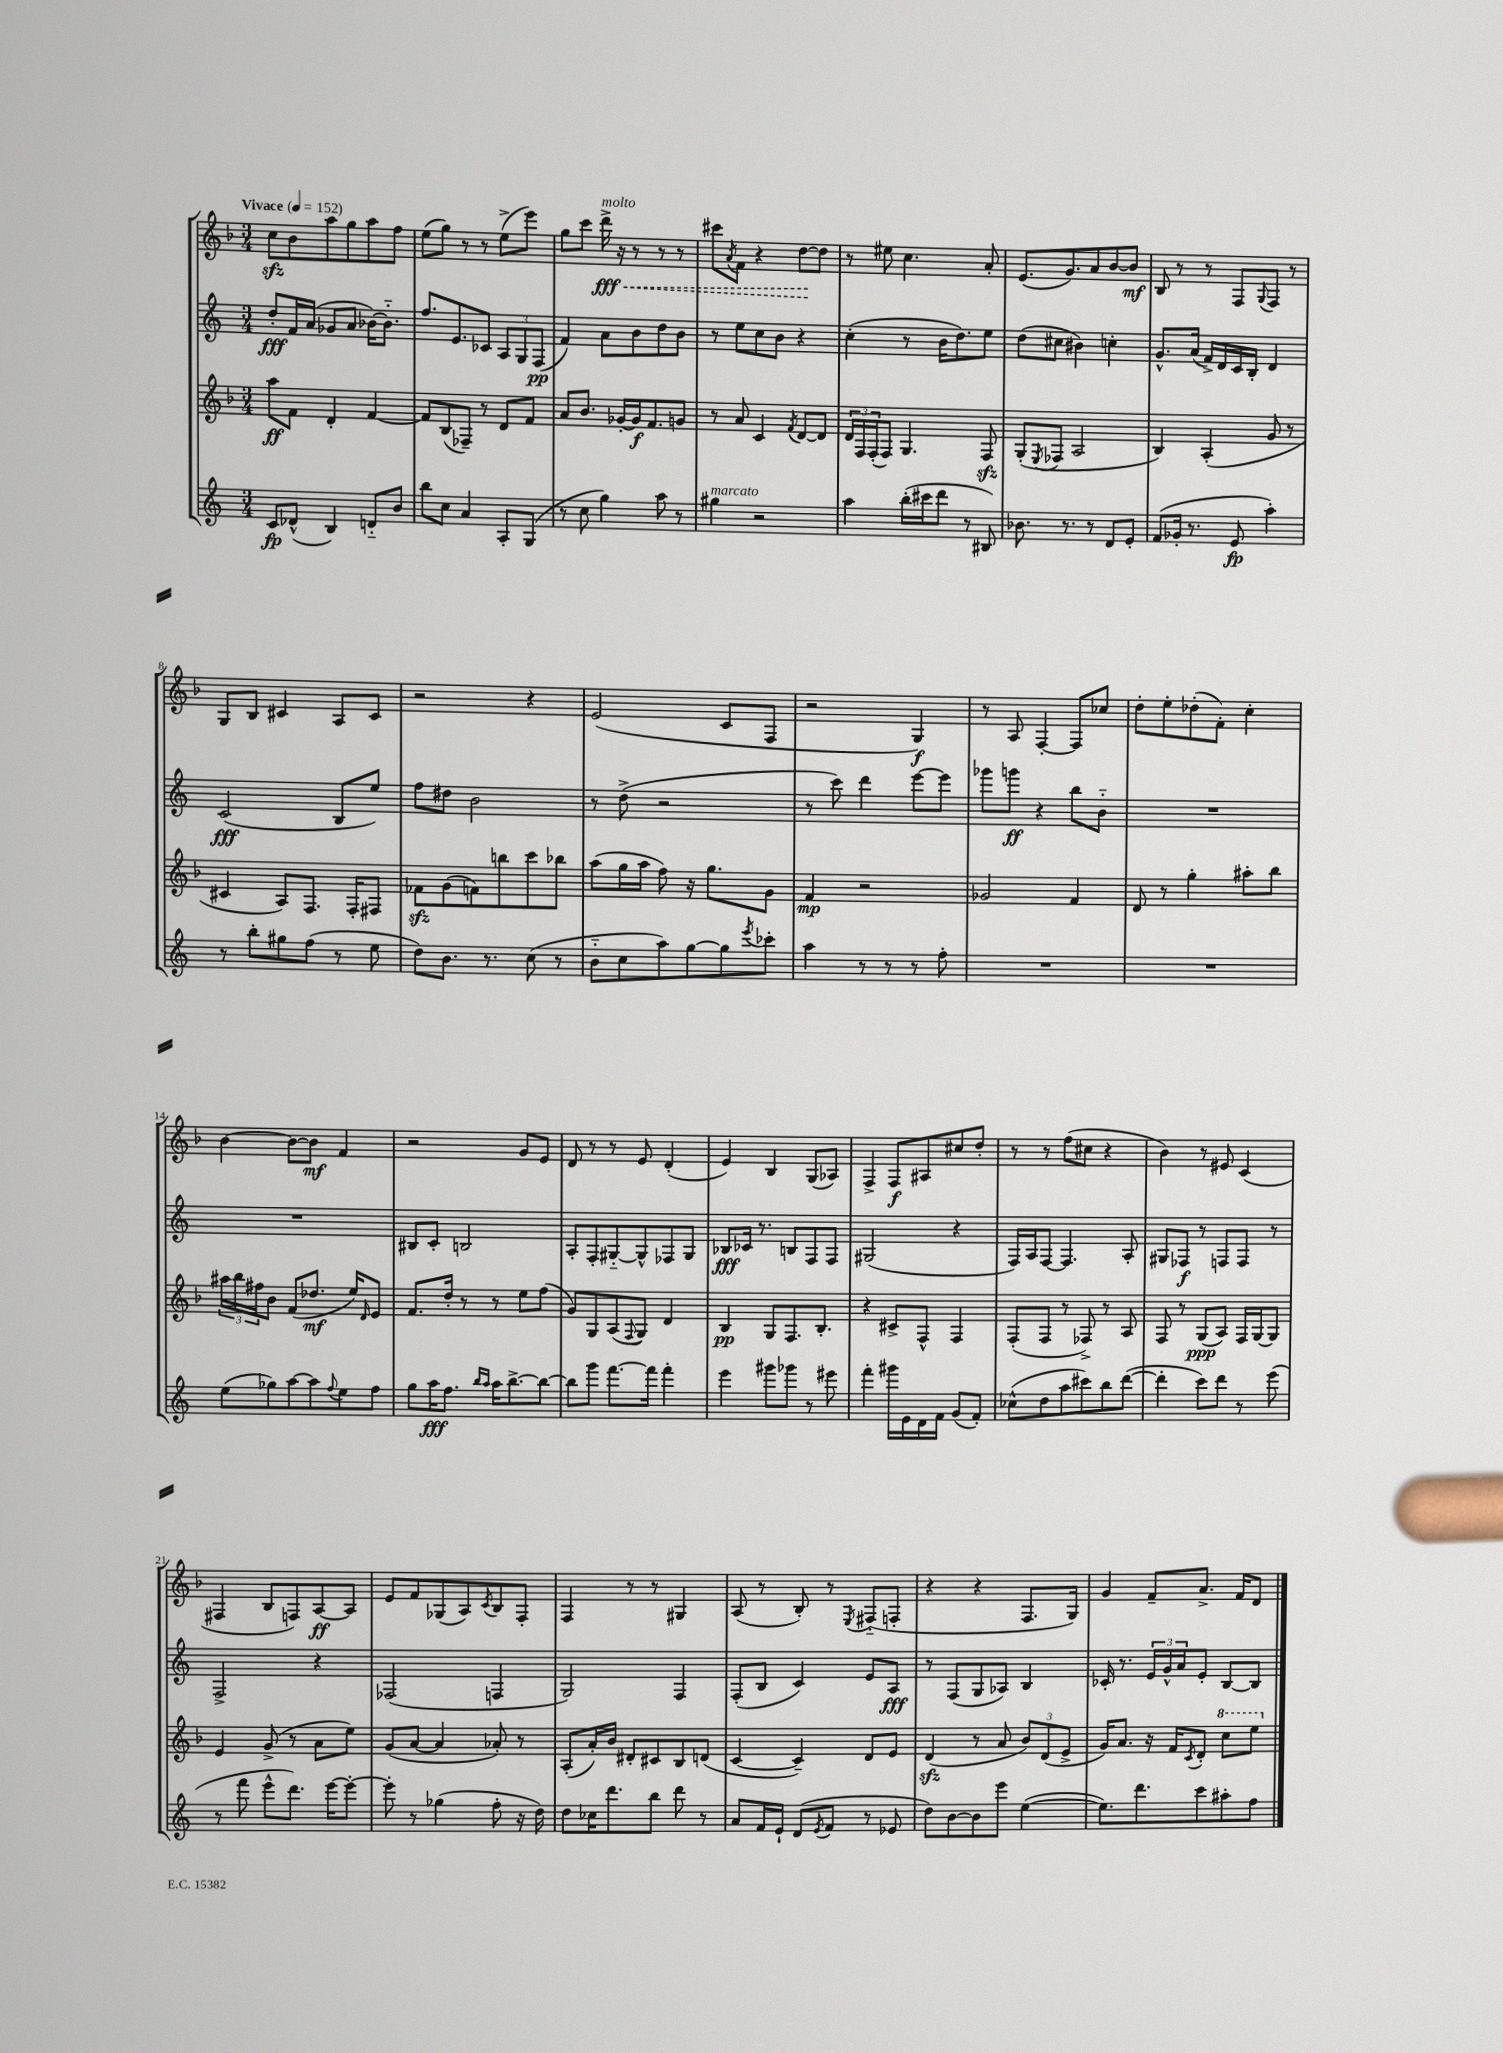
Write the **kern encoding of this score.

**kern	**dynam	**kern	**dynam	**kern	**dynam	**kern	**dynam
*part4	*part4	*part3	*part3	*part2	*part2	*part1	*part1
*staff4	*staff4	*staff3	*staff3	*staff2	*staff2	*staff1	*staff1
*clefG2	*	*clefG2	*	*clefG2	*	*clefG2	*
*k[]	*	*k[b-]	*	*k[]	*	*k[b-]	*
*M3/4	*	*M3/4	*	*M3/4	*	*M3/4	*
*MM152	*	*MM152	*	*MM152	*	*MM152	*
=1	=1	=1	=1	=1	=1	=1	=1
!	!	!	!	!	!	!LO:TX:a:B:t=Vivace	!
8c/L	fp	8aa\L	ff	8dd'/L	fff	8cczz\L	.
(8d-X^^/J	.	8f\J	.	16f/L	.	8b-\	.
.	.	.	.	(16a/JJ	.	.	.
4B/)	.	4d'/	.	8g-X/L	.	8aa\	.
.	.	.	.	8a/J	.	8gg\	.
8dn/L	.	[4f/	.	[16b-X\KL)	.	8aa\	.
.	.	.	.	8.b-\J]	.	.	.
8b/J	.	.	.	.	.	8ff\J	.
=2	=2	=2	=2	=2	=2	=2	=2
8bb\L	.	8f/L]	.	8.ff/L	.	(8ee\L	.
8cc\J	.	(8B-/	.	.	.	8gg\J)	.
.	.	.	.	8.e/	.	.	.
4a/	.	8F-X~/J)	.	.	.	8r	.
.	.	8r	.	8c-X/J	.	8r	.
8A'/L	.	8d/L	.	12A/L	.	(8ee^\L	.
.	.	.	.	12G/	.	.	.
(8G/J	.	8f/J	.	.	.	8eee\J)	.
.	.	.	.	(12F/J	pp	.	.
=3	=3	=3	=3	=3	=3	=3	=3
8r	.	8a/L	.	4f/)	.	8gg\L	.
8cc\	.	8.b-/J	.	.	.	8ccc\J	.
!	!	!	!	!	!	!LO:TX:a:i:t=molto	!
!	!	!	!	!	!	!	!LO:HP:b
4gg\)	.	.	.	8a\L	.	16ddd^\	< fff
.	.	[16g-X'/LL	.	.	.	16r	.
.	.	16g-/J]	f	8b\	.	8r	.
.	.	8.f/	.	.	.	.	.
8aa\	.	.	.	8dd\	.	8r	.
8r	.	8gn/J	.	8b\J	.	8r	.
=4	=4	=4	=4	=4	=4	=4	=4
!LO:TX:a:i:t=marcato	!	!	!	!	!	!	!
4gg#X\	.	8r	.	8r	.	8ccc#X\L	.
.	.	.	.	.	.	8qa/	.
.	.	8a/	.	8ee\L	.	8f\J	.
2r	.	4c/	.	8cc\	.	4r	.
.	.	.	.	8b\J	.	.	.
.	.	8qf/	.	.	.	.	.
.	.	[8d/L	.	4r	.	[8dd\L	.
.	.	8d/J]	.	.	.	8dd\J]	[
=5	=5	=5	=5	=5	=5	=5	=5
4aa\	.	24d/LL	.	(4cc'\	.	8r	.
.	.	24F/	.	.	.	.	.
.	.	(24F'/J	.	.	.	.	.
.	.	8F/J)	.	.	.	8ee#X\	.
(16bb'\LL	.	4.G/	.	8r	.	4.cc\	.
16ccc#X\J	.	.	.	.	.	.	.
8ddd\J	.	.	.	16b\KL	.	.	.
.	.	.	.	8.dd\)	.	.	.
8r	.	.	.	.	.	.	.
8B#X/)	.	8Fzz/	.	8ee\J	.	8a'/	.
=6	=6	=6	=6	=6	=6	=6	=6
8.b-X\	.	(8G'/L	.	(8dd\L	.	(8.e/L	.
.	.	8qE/	.	.	.	.	.
.	.	8F-X/J	.	8cc#X\J	.	.	.
8.r	.	.	.	.	.	8.g/)	.
.	.	2A/	.	4b#X\)	.	.	.
8r	.	.	.	.	.	8a/	.
8d/L	.	.	.	4ccn'\	.	[8b-/	.
8e'/J	.	.	.	.	.	8b-/J]	mf
=7	=7	=7	=7	=7	=7	=7	=7
(8f/L	.	4B-/)	.	8.g^^/L	.	8B-/	.
16g-X'/Jk	.	.	.	.	.	8r	.
8.r	.	.	.	(16a/Jk	.	.	.
.	.	(4A'/	.	16f^/LL)	.	8r	.
.	.	.	.	16d/	.	.	.
8e/	fp	.	.	16c/	.	8F/L	.
.	.	.	.	16B'/JJ	.	.	.
.	.	.	.	.	.	8qqG/	.
4aa'\)	.	8g/	.	4d/	.	8F/J	.
.	.	8r	.	.	.	8r	.
!!LO:LB:g=z
=8	=8	=8	=8	=8	=8	=8	=8
8r	.	4c#X/	.	(2c/	fff	8G/L	.
8bb'\L	.	.	.	.	.	8B-/J	.
8gg#X\	.	8A/L)	.	.	.	4c#X/	.
(8ff\J	.	8.F/J	.	.	.	.	.
8r	.	.	.	8B/L	.	8A/L	.
.	.	16F'/KL	.	.	.	.	.
8ee\	.	8F#X/J	.	8ee/J)	.	8c#/J	.
=9	=9	=9	=9	=9	=9	=9	=9
8dd\L)	.	8f-Xzz\L	.	8ff\L	.	2r	.
8.b\J	.	(8g\	.	8dd#X\J	.	.	.
.	.	8fn\)	.	2b\	.	.	.
8.r	.	.	.	.	.	.	.
.	.	8bbn\	.	.	.	.	.
(8cc\	.	8ccc\	.	.	.	4r	.
8r	.	8bb-X\J	.	.	.	.	.
=10	=10	=10	=10	=10	=10	=10	=10
8b\L	.	(8aa\L	.	8r	.	(2e/	.
8cc\	.	16gg\L	.	(8dd^\	.	.	.
.	.	16aa\JJ	.	.	.	.	.
8aa\)	.	8ff\)	.	2r	.	.	.
[8gg\	.	16r	.	.	.	.	.
.	.	8.gg\L	.	.	.	.	.
8gg\]	.	.	.	.	.	8c/L	.
8qeee/	.	.	.	.	.	.	.
8ccc-X'\J	.	8g\J	.	.	.	8F/J	.
=11	=11	=11	=11	=11	=11	=11	=11
4aa\	.	4f/	mp	8r	.	2r	.
.	.	.	.	8ccc\)	.	.	.
8r	.	2r	.	4ddd\	.	.	.
8r	.	.	.	.	.	.	.
8r	.	.	.	[8eee\L	.	4G/)	f
8ff'\	.	.	.	8eee\J]	.	.	.
=12	=12	=12	=12	=12	=12	=12	=12
2.r	.	2g-X/	.	8ggg-X\L	.	8r	.
.	.	.	.	8gggn\J	ff	8A/	.
.	.	.	.	4r	.	[4F'/	.
.	.	4f/	.	8bb\L	.	8F/L]	.
.	.	.	.	8b\J	.	8cc-X/J	.
=13	=13	=13	=13	=13	=13	=13	=13
2.r	.	8d/	.	2.r	.	8dd'\L	.
.	.	8r	.	.	.	8ee'\	.
.	.	4gg'\	.	.	.	(8dd-X'\	.
.	.	.	.	.	.	8f'\J)	.
.	.	8aa#X'\L	.	.	.	4cc'\	.
.	.	8bb-\J	.	.	.	.	.
!!LO:LB:g=z
=14	=14	=14	=14	=14	=14	=14	=14
(8ee\L	.	24aa#X\LL	.	2.r	.	[4b-\	.
.	.	24bb-\	.	.	.	.	.
.	.	24ff#X\J	.	.	.	.	.
8gg-X\)	.	8b-\J	.	.	.	.	.
[8aa\	.	(8f/L	.	.	.	8b-\L_	.
8aa\]	.	8.dd-X/J	mf	.	.	8b-\J]	mf
8qqff/	.	.	.	.	.	.	.
8ee\	.	.	.	.	.	4f/	.
.	.	16ee/KL)	.	.	.	.	.
.	.	16qqd/	.	.	.	.	.
8ff\J	.	8e/J	.	.	.	.	.
=15	=15	=15	=15	=15	=15	=15	=15
8gg\L	.	8.f/L	.	8B#X/L	.	2r	.
16aa\K	fff	.	.	8c'/J	.	.	.
8.ff\J	.	16dd'/Jk	.	.	.	.	.
.	.	8r	.	2Bn/	.	.	.
16qqbb/LL	.	.	.	.	.	.	.
16qqaa/JJ	.	.	.	.	.	.	.
16aa\KL	.	8r	.	.	.	.	.
[8.bb^\	.	.	.	.	.	.	.
.	.	8ee\L	.	.	.	8g/L	.
8bb\J_	.	(8ff\J	.	.	.	8e/J	.
=16	=16	=16	=16	=16	=16	=16	=16
8bb\L]	.	8g/L)	.	8A'/L	.	8d/	.
8ggg\J	.	8G/	.	8F'/	.	8r	.
[8.fff\L	.	(8A/	.	[8G#X/	.	8r	.
.	.	8qqF/	.	.	.	.	.
.	.	8G/J)	.	8G#^^/]	.	8e/	.
16fff\Jk]	.	.	.	.	.	.	.
4fff'\	.	4d/	.	8F-X/	.	(4d'/	.
.	.	.	.	8G#/J	.	.	.
=17	=17	=17	=17	=17	=17	=17	=17
4eee\	.	4B-/	pp	8B-X/L	fff	4e/)	.
.	.	.	.	16c-X/Jk	.	.	.
.	.	.	.	8.r	.	.	.
8ggg#X\L	.	8G/L	.	.	.	4B-/	.
8ggg-X\J	.	8.F/	.	8Bn/L	.	.	.
8r	.	.	.	8F/	.	(8G/L	.
.	.	8.B-'/J	.	.	.	.	.
8eee#X\	.	.	.	8F/J	.	8A-X/J)	.
=18	=18	=18	=18	=18	=18	=18	=18
4fff'\	.	4r	.	(2G#X/	.	4F^/	.
16ggg#X\LL	.	8c#X^/L	.	.	.	8F/L	f
16e\	.	.	.	.	.	.	.
16d\	.	8F^^/J	.	.	.	8A#X/	.
16f\JJ	.	.	.	.	.	.	.
(8g/L	.	4F/	.	4r	.	8cc#X/	.
8f'/J)	.	.	.	.	.	8dd'/J	.
=19	=19	=19	=19	=19	=19	=19	=19
(8cc-X^^\L	.	(8F'/L	.	16F/LL)	.	8r	.
.	.	.	.	16A/J	.	.	.
8dd\	.	8F/J	.	[8F/J	.	8r	.
8aa\	.	8r	.	4.F/]	.	(8ff\L	.
8ccc#X\)	.	8F-X^/)	.	.	.	8cc#X\J	.
8bb\	.	8r	.	.	.	4r	.
([8ddd\J	.	8A/	.	8A'/	.	.	.
=20	=20	=20	=20	=20	=20	=20	=20
4ddd'\]	.	8F/	.	8G#X/L	.	4b-\)	.
.	.	8r	.	8F-X/J	f	.	.
8ccc\L)	.	(8G/L	ppp	8r	.	8r	.
8ddd\J	.	8A/J)	.	8Fn/L	.	8e#X/	.
8r	.	16F/LL	.	8F/J	.	(4c/	.
.	.	[16G/J	.	.	.	.	.
(8eee\	.	8G/J]	.	8r	.	.	.
!!LO:LB:g=z
=21	=21	=21	=21	=21	=21	=21	=21
8r	.	4e/	.	2F^/	.	4F#X/	.
8fff\	.	.	.	.	.	.	.
8eee^^\L	.	(8g^/	.	.	.	8B-/L	.
8.ddd\J)	.	8r	.	.	.	8Fn/)	.
.	.	8a\L	.	4r	.	[8A/	ff
[16eee\KL	.	.	.	.	.	.	.
8eee'\J_	.	8ee\J)	.	.	.	8A/J]	.
=22	=22	=22	=22	=22	=22	=22	=22
8eee'\]	.	(8g/L	.	(2F-X/	.	8e/L	.
8r	.	[8a/J	.	.	.	8f/	.
(4gg-X\	.	4a/]	.	.	.	(8G-X/	.
.	.	.	.	.	.	8A/)	.
.	.	.	.	.	.	8qc/	.
8ff'\	.	8a-X'/)	.	4Fn/	.	8B-/	.
16r	.	8r	.	.	.	8F'/J	.
16dd\)	.	.	.	.	.	.	.
=23	=23	=23	=23	=23	=23	=23	=23
8dd\L	.	(8A'/L	.	2G/)	.	4F/	.
16cc-X\K	.	16a'/L)	.	.	.	.	.
8.ddd\	.	16b-/JJ	.	.	.	.	.
.	.	8d#X'/L	.	.	.	8r	.
8bb\J	.	8c#X/	.	.	.	8r	.
8ddd\	.	8B-/	.	4F/	.	4G#X/	.
8r	.	(8dn/J	.	.	.	.	.
=24	=24	=24	=24	=24	=24	=24	=24
8a/L	.	[4c/	.	(8F'/L	.	(8A/	.
16f/L	.	.	.	8B/J	.	8r	.
16e`/JJ	.	.	.	.	.	.	.
(8d/L	.	4c~/])	.	4c/)	.	8B-'/)	.
8qe/	.	.	.	.	.	.	.
8f/J	.	.	.	.	.	8r	.
.	.	.	.	.	.	8qE/	.
8r	.	8d/L	.	8e/L	.	(8F#X/L	.
8e-X/	.	8e/J	.	8A/J	fff	8Fn'/J	.
=25	=25	=25	=25	=25	=25	=25	=25
8dd\L)	.	(4dzz/	.	8r	.	4r	.
[8b\	.	.	.	(8F/L	.	.	.
8b\]	.	8r	.	8G/	.	4r	.
8eee\J	.	8a/	.	8A-X/J)	.	.	.
([4ee\	.	12b-/L)	.	4B/	.	8.F/L	.
.	.	(12d/	.	.	.	.	.
.	.	12e^/J	.	.	.	.	.
.	.	.	.	.	.	16G/Jk)	.
=26	=26	=26	=26	=26	=26	=26	=26
8.ee\L])	.	16g/KL)	.	16c-X'/	.	4g/	.
.	.	8.a/J	.	8.r	.	.	.
8.ddd\	.	.	.	.	.	.	.
.	.	16r	.	24e/LL	.	8f~/L	.
.	.	.	.	24g^^/	.	.	.
.	.	16f/KL	.	.	.	.	.
.	.	.	.	24a/J	.	.	.
.	.	8qc/	.	.	.	.	.
8ccc\	.	8d'/J	.	8e'/J	.	8.a^/J	.
*	*	*8va	*	*	*	*	*
8aa#X'\	.	8ccc\L	.	[8B/L	.	.	.
.	.	.	.	.	.	16f/KL	.
8ff\J	.	8eee\J	.	8B/J]	.	8d/J	.
*	*	*X8va	*	*	*	*	*
==	==	==	==	==	==	==	==
*-	*-	*-	*-	*-	*-	*-	*-
